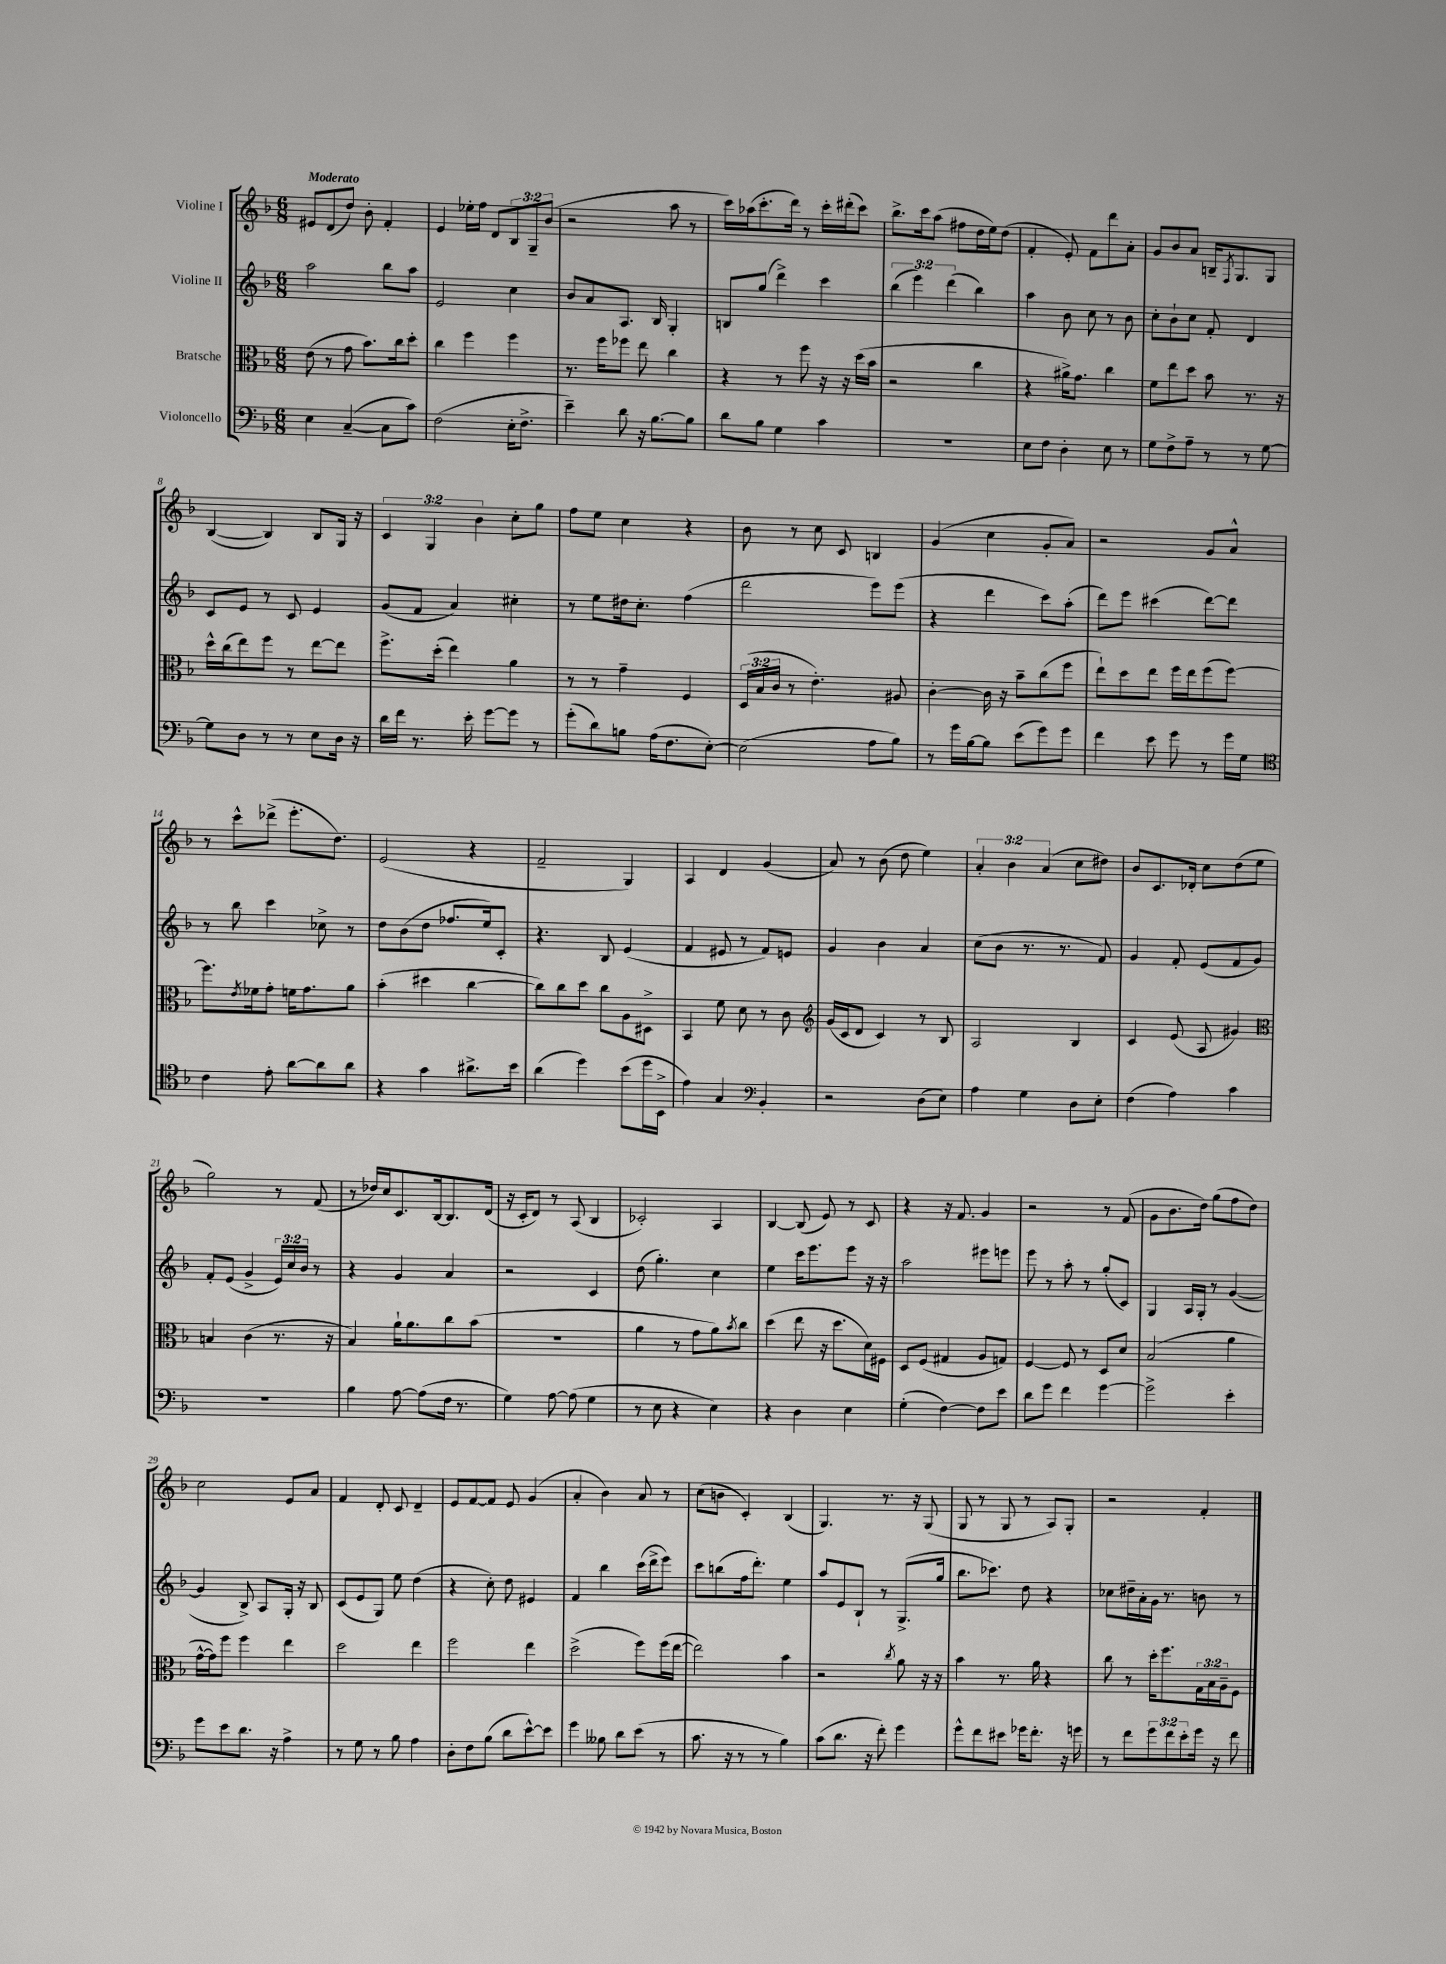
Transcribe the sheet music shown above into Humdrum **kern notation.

**kern	**kern	**kern	**kern
*part4	*part3	*part2	*part1
*staff4	*staff3	*staff2	*staff1
*I"Violoncello	*I"Bratsche	*I"Violine II	*I"Violine I
*clefF4	*clefC3	*clefG2	*clefG2
*k[b-]	*k[b-]	*k[b-]	*k[b-]
*M6/8	*M6/8	*M6/8	*M6/8
=1	=1	=1	=1
!	!	!	!LO:TX:a:B:t=Moderato
4E\	(8e\	2aa\	8e#X/L
.	8r	.	(8d/
([4C~/	8g\	.	8dd/J)
.	8.b-\L)	.	8b-'\
8C\L]	.	8bb-\L	4f'/
.	16cc\k	.	.
8c\J)	8dd'\J	8aa\J	.
=2	=2	=2	=2
(2F\	4cc\	2e/	4e/
.	4ff\	.	16ee-X'\LL
.	.	.	16ff\JJ
.	.	.	8d/L
16E'\KL	4ff\	4cc\	12B-/
8.F^\J	.	.	.
.	.	.	12G~/
.	.	.	(12b-/J
=3	=3	=3	=3
4e~\)	8.r	8b-/L	2r
.	.	8a/	.
.	16ff\KL	.	.
8d\	8ff-X\J	8.A/J	.
16r	8ee\	.	.
[8.B-\L	.	16B-/	.
.	4cc\	4G'/	8aa\
8B-\J]	.	.	8r
=4	=4	=4	=4
8d\L	4r	8Bn/L	16ccc\LL)
.	.	.	(16aa-X\J
8B-\J	.	(8gg/J	8.ccc'\
4G\	8r	4ddd^\)	.
.	.	.	16ddd\Jk)
.	8ff\	.	8r
4c\	16r	4ccc\	16ccc'\LL
.	16r	.	(16ddd#X'\J
.	(16dd\LL	.	8ccc\J)
.	16b-\JJ	.	.
=5	=5	=5	=5
2.r	2r	(6bb-\	8.bb-^\L
.	.	6eee\)	.
.	.	.	16ccc\k
.	.	.	(8aa\J
.	.	(6ddd\	.
.	.	.	8ff#X\L
.	4cc\	4bb-\)	16dd\L
.	.	.	16ee\J)
.	.	.	(8dd\J
=6	=6	=6	=6
8E\L	4r	4aa\	4f'/
8F\J	.	.	.
4D'\	16a#X^\KL)	8b-\	8e'/)
.	8.g\J	.	.
.	.	8cc\	8f\L
8E\	4cc\	8r	8ddd\
8r	.	8b-\	8a'\J
=7	=7	=7	=7
8G\L	8f\L	8cc'\L	8g/L
8F^\	8ee\	8b-`\	8b-/
8A~\J	8dd\J	8cc\J	8a/J
8r	8b-\	8f'/	16Bn~/KL
.	.	.	8qF/
.	.	.	8.G/
8r	8.r	4d/	.
[8G\	.	.	8G/J
.	16r	.	.
!!LO:LB:g=z
=8	=8	=8	=8
8G\L]	16dd^^\LL	8c/L	([4B-/
.	(16cc\J	.	.
8D\J	8ee\)	8e/J	.
8r	8ff\J	8r	4B-/])
8r	8r	8c/	.
8E\L	[8ee\L	4e/	8B-/L
16D\Jk	8ee\J]	.	16G/Jk
16r	.	.	16r
=9	=9	=9	=9
16d\LL	8.ff^\L	(8g/L	6c/
16f\JJ	.	.	.
8.r	.	8f/J	.
.	.	.	6G/
.	(16dd'\Jk	.	.
.	4ee\)	4a/)	.
16e'\	.	.	.
.	.	.	6b-\
[8g\L	.	.	.
8g\J]	4a\	4cc#X'\	8cc'\L
8r	.	.	8gg\J
=10	=10	=10	=10
(8g'\L	8r	8r	8ff\L
8d\)	8r	8ee\L	8ee\J
8Bn\J	4g~\	16dd#X\k	4cc\
.	.	8.cc'\J	.
(16A\KL	.	.	.
8.F\	.	.	.
.	4F/	(4ff\	4r
[8E'\J)	.	.	.
=11	=11	=11	=11
(2E\]	(24D/LL	2ddd\	8b-\
.	24B-/	.	.
.	24c/JJ	.	.
.	8r	.	8r
.	4.e'\)	.	8cc\
.	.	.	8c/
8A\L	.	8eee\L)	4Bn/
8B-\J)	8A#X/	(8eee\J	.
=12	=12	=12	=12
8r	[4c'\	4r	(4g/
16g\LL	.	.	.
[16B-\J	.	.	.
8B-\J]	16c\]	4ddd\	4cc\
.	16r	.	.
(8e\L	8b-~\L	.	.
8g\)	(8cc\	8ccc\L)	8g'/L
8g\J	8ff\J	(8aa'\J	8a/J)
=13	=13	=13	=13
4f\	8ee`\L)	8ddd\L)	2r
.	8dd\	8eee\J	.
8e\	8ee\J	(4ccc#X\	.
8g\	16ff\LL	.	.
.	16ee\J	.	.
8r	(8ff\	[8ddd\L)	8g/L
16g\LL	[8ff\J)	8ddd\J]	8a^^/J
16G\JJ	.	.	.
!!LO:LB:g=z
=14	=14	=14	=14
*clefC4	*	*	*
4c\	8.ff\L]	8r	8r
.	.	8bb-\	8ccc^^\L
.	8qe/	.	.
.	16f-X\k	.	.
8e'\	8g'\J	4ccc\	(8ddd-X^\J
[8a\L	16fn\KL	.	8.eee'\L
.	8.g\	.	.
8a\]	.	8cc-X^\	.
.	.	.	8.dd\J)
8a\J	8a\J	8r	.
=15	=15	=15	=15
4r	(4b-'\	8dd\L	(2e/
.	.	(8b-\	.
4g\	4dd#X\	8dd\J	.
.	.	8.ff-X/L	.
8.a#X^\L	[4cc\	.	4r
.	.	16ee/k)	.
.	.	8c'/J	.
16b-\Jk	.	.	.
=16	=16	=16	=16
(4a\	8cc\L])	4.r	2f~/
.	8cc\	.	.
4dd\)	8dd\J	.	.
.	8cc\L	8B-/	.
(8b-\L	8A\	(4e/	4G/)
16dd\L	8D#X^\J	.	.
16BB-^\JJ	.	.	.
=17	=17	=17	=17
4e\)	4BB-/	4f/	4A/
4G/	8f\	8e#X/	4d/
.	8d\	8r	.
*clefF4	*	*	*
4BB-'/	8r	8f/L)	(4g/
.	8c\	8en/J	.
=18	=18	=18	=18
*	*clefG2	*	*
2r	(16g/LL	4g/	8a/)
.	16c/J	.	.
.	8d/J	.	8r
.	4c/)	4b-\	(8b-\
.	.	.	8dd\
(8D\L	8r	4a/	4ee\)
8E\J)	8B-/	.	.
=19	=19	=19	=19
4A\	2A/	(8cc\L	6a'/
.	.	8b-\J	.
.	.	.	6b-\
4G\	.	8.r	.
.	.	.	(6a/
.	.	8.r	.
8D\L	4B-/	.	8cc\L
8E'\J	.	8f/)	8dd#X\J)
=20	=20	=20	=20
(4F\	4c/	4g/	8b-/L
.	.	.	8.c/
4A\)	(8e/	8f'/	.
.	.	.	16d-X'/Jk
.	8A/	(8e/L	8cc\L
4c\	4g#X/)	8f/	(8dd\
.	.	8g/J)	8ee\J
!!LO:LB:g=z
=21	=21	=21	=21
*	*clefC3	*	*
2.r	4Bn/	8f'/L	2gg\)
.	.	(8e/J	.
.	(4c\	4g^/	.
.	8.r	24e/LL)	8r
.	.	24cc/	.
.	.	24b-/JJ	.
.	.	8r	(8f/
.	16r	.	.
=22	=22	=22	=22
4B-\	4B-/)	4r	8r
.	.	.	16dd-X/LL)
.	.	.	16cc/J
[8A\	16a`\KL	4g/	8.c/
.	8.a\	.	.
(8A\L]	.	.	.
.	.	.	[16B-/k
16F\Jk	8cc\	4a/	8.B-/]
8.r	.	.	.
.	(8b-\J	.	.
.	.	.	(16d/Jk
=23	=23	=23	=23
4G\)	2.r	2r	16r
.	.	.	16c'/KL
.	.	.	8d/J)
[8A\	.	.	8r
(8A\]	.	.	(8A/
4G\	.	4c/	4B-/
=24	=24	=24	=24
8r	4a\	(8dd\	2c-X'/)
8E\	.	4.gg'\)	.
4r	8r	.	.
.	8g\L	.	.
4E\)	8a\)	4cc\	4A/
.	8qb-/	.	.
.	8cc\J	.	.
=25	=25	=25	=25
4r	(4dd\	4ee\	[4B-/
4D\	8ee\	16ccc\KL	(8B-/]
.	.	8.eee\	.
.	16r	.	8e/)
.	8.dd\L	.	.
4E\	.	8eee\J	8r
.	16d\L)	16r	8c/
.	16F#X\JJ	16r	.
=26	=26	=26	=26
(4G'\	8D/L	2aa\	4r
.	(8F/J	.	.
[4F\)	4G#X/	.	16r
.	.	.	8.f/
8F\L]	8A/L	8eee#X\L	4g/
8e\J	8Gn/J)	8eeen\J	.
=27	=27	=27	=27
8d\L	[4F/	8eee\	2r
8g\J	.	8r	.
4f\	8F/]	8aa'\	.
.	8r	8r	.
[4g\	8D/L	(8gg'/L	8r
.	8d/J	8c/J)	(8f/
=28	=28	=28	=28
2g^\]	(2B-/	4G/	8g\L
.	.	.	8.b-\
.	.	16A/LL	.
.	.	16G'/JJ	16dd\Jk)
.	.	8r	(8gg\L
4e'\	4a\	([4g/	8ff\
.	.	.	8dd\J)
!!LO:LB:g=z
=29	=29	=29	=29
8g\L	[16g^^\LL	4g/]	2cc\
.	16g\J])	.	.
8e\	8ff\J	.	.
8.d\J	4ff\	8B-^/)	.
.	.	8A/L	.
16r	.	.	.
4A^\	4ee\	16G'/Jk	8e/L
.	.	16r	.
.	.	8B-/	8a/J
=30	=30	=30	=30
8r	2dd\	(8c/L	4f/
8G\	.	8e/	.
8r	.	8G/J)	8d'/
8B-\	.	8ee\	8c/
4A\	4ee\	(4dd\	4d~/
=31	=31	=31	=31
8D'\L	2ff\	4r	8e/L
8F\	.	.	[8f/
(8B-\J	.	8cc'\)	8f/J]
8d\L	.	8dd\	8e/
[8e^^\)	4ee\	4e#X/	(4g/
8e\J]	.	.	.
=32	=32	=32	=32
4g\	(2dd^\	4f/	4a'/
8B--X\	.	4bb-\	4b-\)
8d\L	.	.	.
(8e\J	8ff\L)	(16ccc\LL	8a/
.	.	16ddd^\J	.
8r	(16ff\L	8eee\J)	8r
.	[16ee\JJ	.	.
=33	=33	=33	=33
8.c\	2ee\])	8ccc\L	(8cc\L
.	.	(8bbn\	8bn\J
16r	.	.	.
8r	.	16ff\k	4c'/)
.	.	8.ddd'\J)	.
8r	.	.	.
4B-\)	4b-\	4ee\	(4B-/
=34	=34	=34	=34
(8c\L	2r	8aa/L	4.G/)
8.d\J	.	8e/	.
.	.	8B-`/J	.
16r	.	.	.
8f'\)	.	8r	8.r
.	8qcc/	.	.
4g\	8a\	(8.G^/L	.
.	.	.	16r
.	16r	.	(8G/
.	16r	16gg/Jk	.
=35	=35	=35	=35
8g^^\L	4b-\	8.bb-\L	8G/
8f\	.	.	8r
.	.	8.ccc-X\J)	.
8e#X\J	8.r	.	8G/
16g-X\KL	.	8dd\	8r
8.f'\J	16a\	.	.
.	4r	4r	8A/L)
16r	.	.	8G'/J
16gn\	.	.	.
=36	=36	=36	=36
8r	8cc\	8cc-X\L	2r
8f\L	8r	16dd#X~\L	.
.	.	16a'\	.
12g\	16dd'\KL	16g\JJ	.
.	8.ff\	8.r	.
12f\	.	.	.
12e'\	.	.	.
16g\Jk	24G\L	8bn\	4f'/
.	24B-\	.	.
16r	.	.	.
.	24A~\J	.	.
8f\	8F\J	8r	.
==	==	==	==
*-	*-	*-	*-
